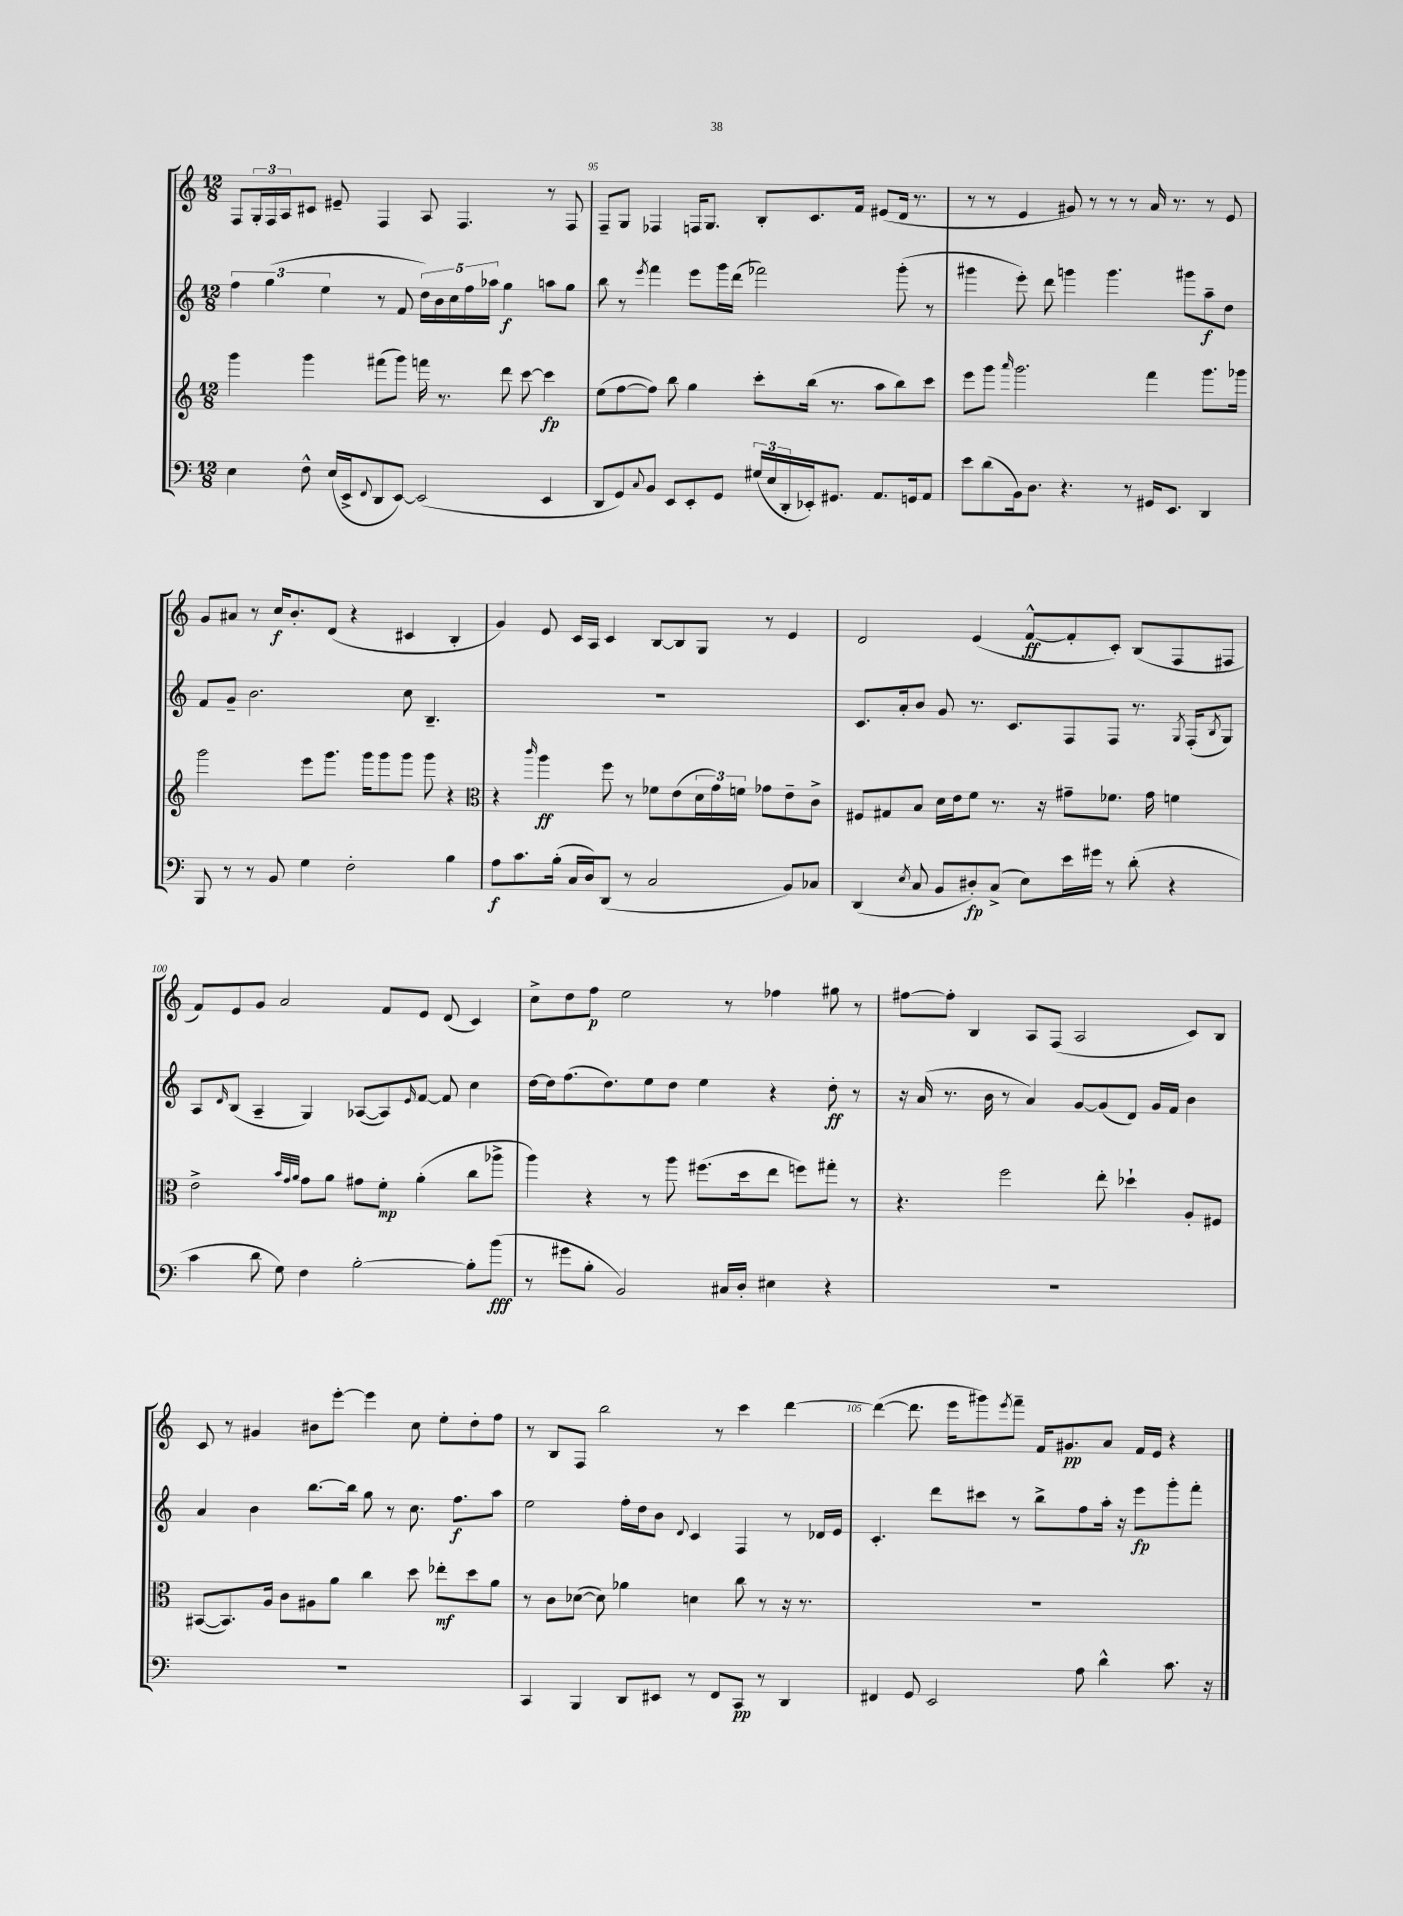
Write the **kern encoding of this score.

**kern	**kern	**kern	**kern
*staff4	*staff3	*staff2	*staff1
*clefF4	*clefG2	*clefG2	*clefG2
*k[]	*k[]	*k[]	*k[]
*M12/8	*M12/8	*M12/8	*M12/8
4E	4ggg	6ff	8F
.	.	.	24G'
.	.	(6gg	24F
.	.	.	24A
8F^^	4ggg	.	8c#
.	.	6ee	.
(16E	.	.	8e#~
16EE^	.	.	.
8qqFF	.	.	.
8DD	(8fff#	8r	4F
[8EE)	8ggg)	8f	.
(2EE]	16fff	20dd)	8A
.	.	20b	.
.	8.r	.	.
.	.	20cc	.
.	.	.	4.F
.	.	20ff	.
.	.	20aa-	.
.	8ddd	4gg	.
.	[8ccc	.	.
4EE	4ccc]	8aa	8r
.	.	8gg	8F
=	=	=	=
8DD	(8ee	8bb	8F~
8GG)	[8ff	8r	8G
8qqC	.	8qeee	.
8BB	8ff])	4fff	4F-
8EE	8bb	.	.
8EE'	4gg	8eee	16F
.	.	.	8.G
8GG	.	16ggg	.
.	.	(16ddd	.
(24G#	8ccc'	2fff-)	8B'
24E	.	.	.
24DD'	.	.	.
16EE-')	(16bb	.	8.c
8.GG#	8.r	.	.
.	.	.	16f
8.AA	8aa	.	(8e#
.	8bb)	(8ggg'	16d
16GG	.	.	8.r
8AA	8ccc	8r	.
=	=	=	=
8e	8eee	4ggg#	8r
(8d	8ggg	.	8r
.	16qqaaa	.	.
16BB)	2.ggg	8eee')	4e
8.D	.	.	.
.	.	8ddd	.
4.r	.	4ggg	8g#)
.	.	.	8r
.	.	4.ggg	8r
8r	.	.	8r
16GG#	4fff	.	16a
8.EE	.	.	8.r
.	.	8ggg#	.
4DD	8.ggg	8aa~	8r
.	.	8dd	8e
.	16ggg-	.	.
=	=	=	=
8BBB	2ggg	8f	8g
8r	.	8g~	8a#
8r	.	2.b	8r
8BB	.	.	16cc
.	.	.	8.b'
4G	8eee	.	.
.	8.ggg	.	(8d
2F'	.	.	4r
.	16ggg	.	.
.	8ggg	.	.
.	8ggg	8cc	4c#
.	8ggg	4.B~	.
4B	4r	.	4B'
=	=	=	=
*	*clefC3	*	*
8A	4r	1.r	4g)
8.c	.	.	.
.	16qqccc	.	.
.	4aa	.	8e
(16B'	.	.	.
16C	.	.	16c
16D)	.	.	16A
(8DD	8ff	.	4c
8r	8r	.	.
2C	8f-	.	[8B
.	(8e	.	8B]
.	24d	.	8G
.	24g)	.	.
.	24f	.	.
.	8g-	.	8r
8BB)	8e~	.	4e
8C-	8c^	.	.
=	=	=	=
(4DD	8F#	8.c	2d
.	8G#	.	.
.	.	16a'	.
8qE	.	.	.
8C	8B	8b	.
8BB	16d	8g	.
.	16e	.	.
8D#')	8f	8.r	(4e
(8C^	8.r	.	.
.	.	8.c	.
8E)	.	.	[8f^^
.	16r	.	.
16e	8g#~	8F	8f']
16g#	.	.	.
8r	8.f-	8F	8c')
(8d'	.	8.r	(8B
.	16g#	.	.
4r	4f	.	8F
.	.	8qG	.
.	.	(16F'	.
.	.	8qB	.
.	.	8G)	8F#
=	=	=	=
4c	2e^	8A	8f)
.	.	16qqd	.
.	.	(8B	8e
8d	.	4A~	8g
8G)	.	.	2a
.	32qqb	.	.
.	32qqg	.	.
.	32qqa	.	.
4F	8g	4G)	.
.	8a	.	.
[2B'	8g#	([8A-	.
.	8f'	8A-])	8f
.	.	16qqe	.
.	(4a'	[8f	8e
.	.	8f]	(8d
8B']	8cc	4cc	4c)
(8b	8aa-^	.	.
=	=	=	=
8r	4aa)	[16dd	8cc^
.	.	16dd]	.
8g#	.	(8.ff	8dd
8B'	4r	.	8ff
.	.	8.dd)	.
2BB)	.	.	2ee
.	8r	8ee	.
.	8aa	8dd	.
.	(8.ff#	4ee	.
16C#	.	.	8r
16D'	16dd	.	.
4E#	8ee	4r	4ff-
.	8ff)	.	.
4r	8gg#'	8dd'	8gg#
.	8r	8r	8r
=	=	=	=
1.r	4.r	16r	[8ff#
.	.	(16a	.
.	.	8.r	8ff#']
.	.	.	4B
.	.	16b	.
.	2ff	8r	.
.	.	4a)	8A
.	.	.	(8F
.	.	[8g	2A
.	8ee'	(8g]	.
.	4dd-`	8d)	.
.	.	16g	.
.	.	16f	.
.	8A'	4b	8c)
.	8F#	.	8B
=	=	=	=
1.r	([8BB#	4a	8c
.	8.BB#])	.	8r
.	.	4b	4g#
.	16A	.	.
.	8c	.	.
.	8A#	[8.bb	8b#
.	8a	.	[8eee'
.	.	16bb]	.
.	4cc	8gg	4eee]
.	.	8r	.
.	8dd	8.cc	8cc
.	8ee-'	.	8ee'
.	.	8.ff	.
.	8dd	.	8dd'
.	8a	8aa	8ff
=	=	=	=
4CC	8r	2ee	8r
.	8c	.	8B
4BBB	([8d-	.	8F
.	8d-])	.	2bb
8DD	4a-	16ff'	.
.	.	16dd	.
8EE#	.	8b	.
.	.	8qqd	.
8r	4d	4c	.
8FF	.	.	8r
8CC	8cc	4F	4ccc
8r	8r	.	.
4DD	16r	8r	[4ddd
.	8.r	.	.
.	.	16d-	.
.	.	16e	.
=	=	=	=
4FF#	1.r	4.c'	(4ddd_
8GG	.	.	8.ddd]
2EE	.	8ddd	.
.	.	.	16eee
.	.	8ccc#	8ggg#)
.	.	.	8qeee
.	.	8r	8fff~
.	.	8bb^	16f
.	.	.	8.g#
8A	.	8ff	.
4d^^	.	16aa'	8a
.	.	16r	.
.	.	8eee	16f
.	.	.	16e
8.c	.	8ggg'	4r
.	.	8fff'	.
16r	.	.	.
==	==	==	==
*-	*-	*-	*-
